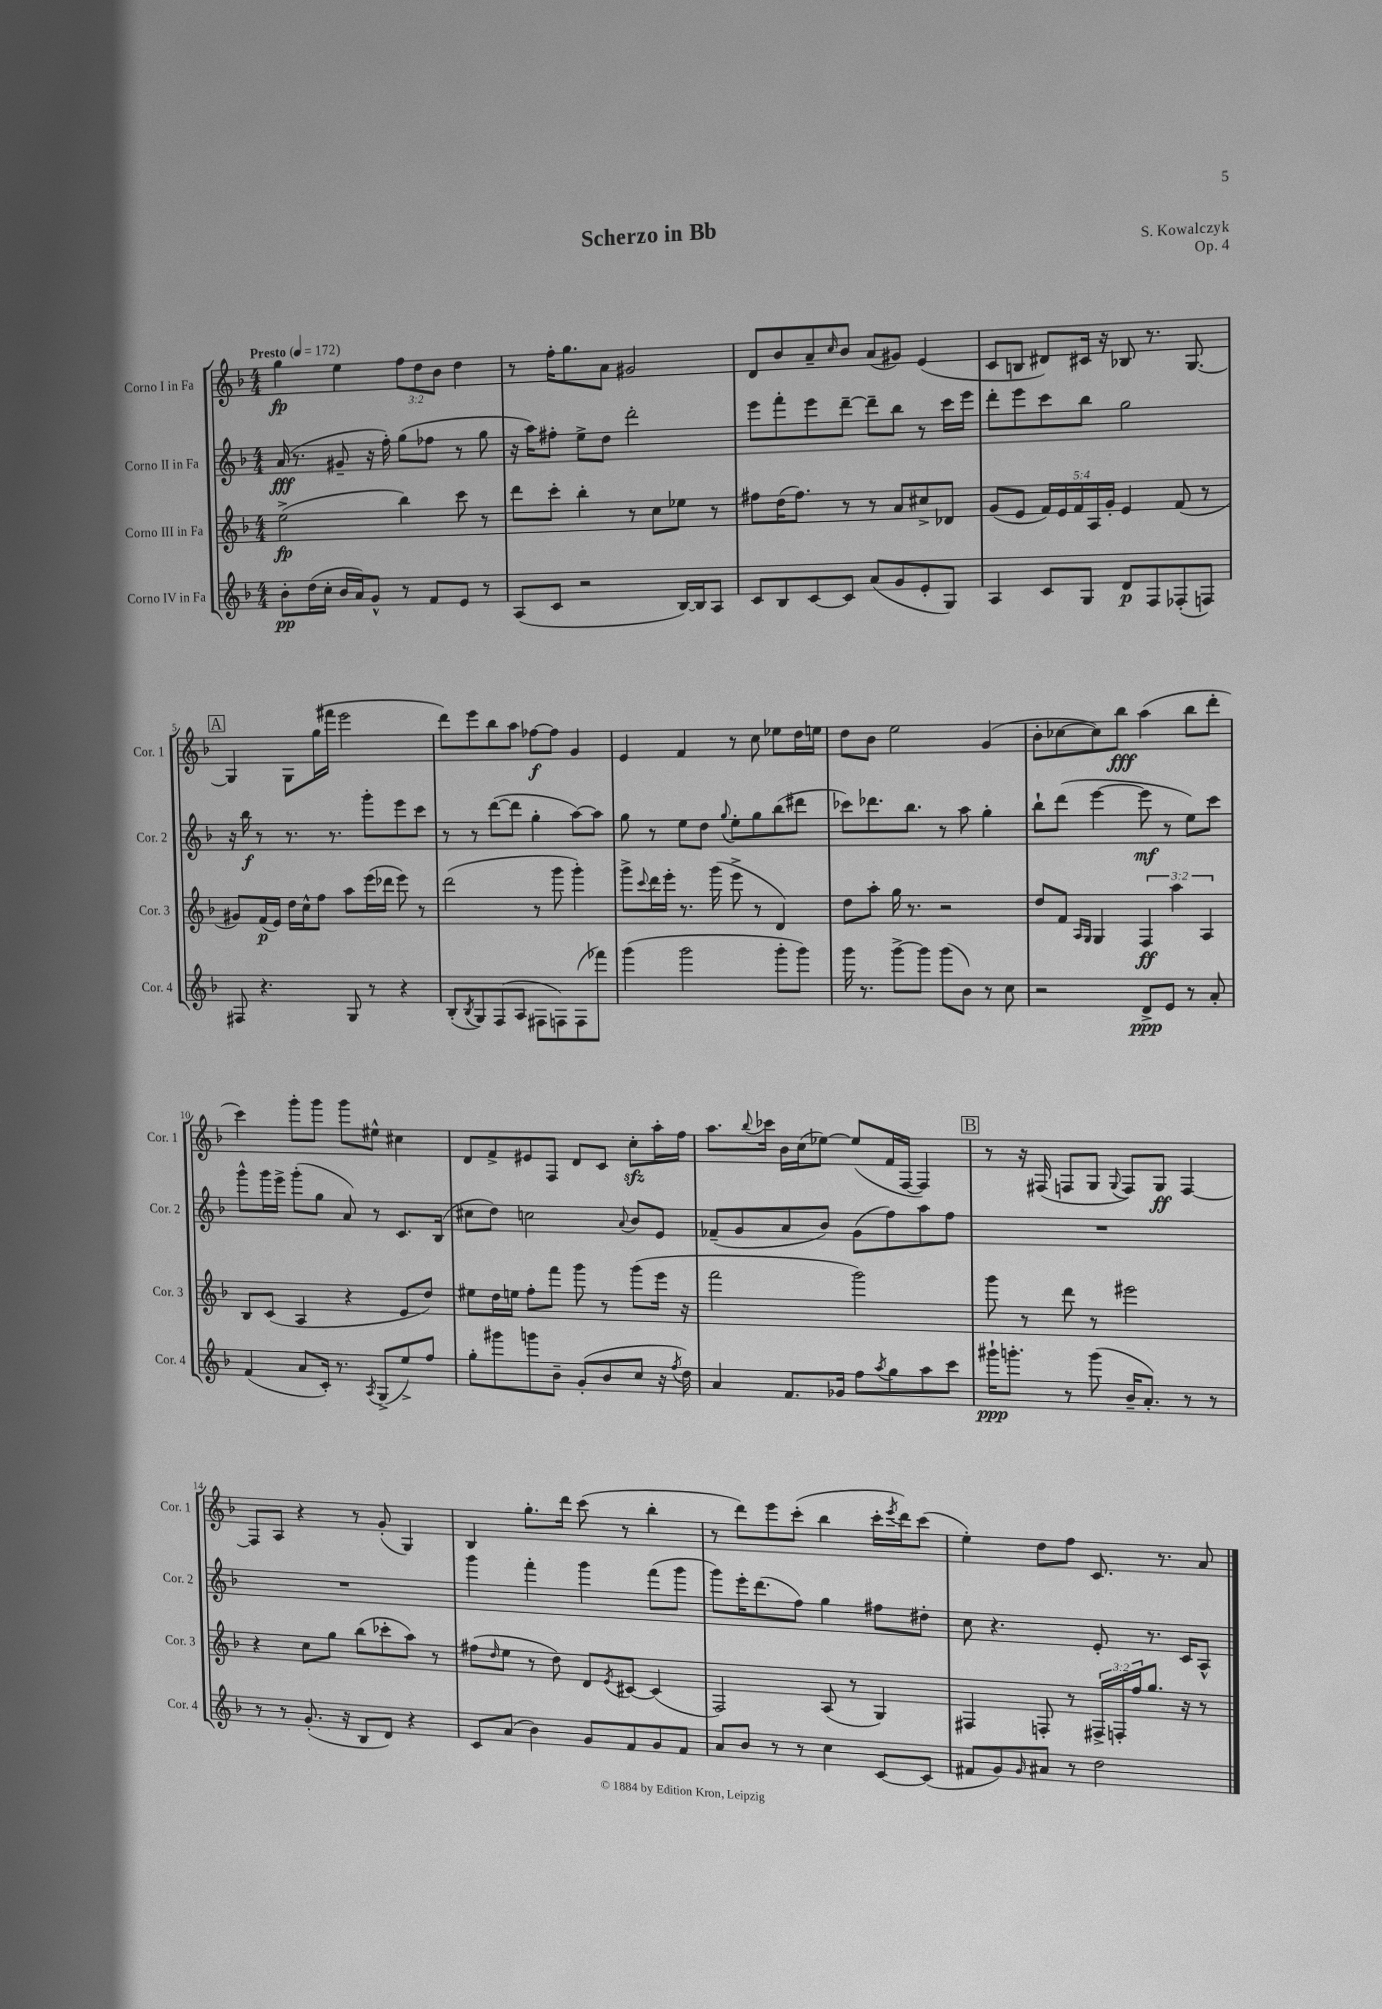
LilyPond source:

\header { title = "Scherzo in Bb" composer = "S. Kowalczyk" opus = "Op. 4" }
<<
\new StaffGroup <<
\new Staff = "s0" \with { instrumentName = "Corno I in Fa" shortInstrumentName = "Cor. 1" } {
    \clef treble \key f \major \numericTimeSignature \time 4/4 \override Staff.TupletNumber.text = #tuplet-number::calc-fraction-text \tempo "Presto" 4 = 172
    g''4\fp e''4 \tuplet 3/2 { f''8 d''8 bes'8 } d''4 |
    r8 f''16-. g''8. a'8 gis'2 |
    d'8 bes'8 a'8-- \grace { c''16 } bes'8 a'8( gis'8) e'4( |
    c'8 b8 dis'8) cis'16 r16 bes8 r8. g8.~ |
    \mark \markup { \box "A" } g4 g8 g''16( fis'''16 e'''2 |
    d'''8) e'''8 bes''8 a''8 fes''8~\f fes''8 g'4 |
    e'4 f'4 r8 c''8 ees''8 d''16 e''16 |
    d''8 bes'8 e''2 g'4( |
    bes'8-. ces''8~ ces''8) bes''8\fff a''4( bes''8 d'''8-. |
    c'''4) g'''8-. g'''8 g'''8 eis''8-^ cis''4 |
    d'8 f'8-> eis'8 f8 d'8 c'8 c''8-.\sfz a''16-. f''16 |
    a''8. \appoggiatura { bes''8 } ces'''16 bes'16 c''16( ees''8~) ees''8( f'16 f16~ f4) |
    \mark \markup { \box "B" } r8 r16 fis16( f8 g8 \appoggiatura { g8 } f8) g8\ff f4~ |
    f8 a8 r4 r8 g'8-.( g4) |
    bes4 g''8.-. d'''16 c'''8( r8 bes''4-. |
    r8 d'''8) e'''8 c'''8-.( bes''4 c'''16-. \acciaccatura { e'''8 } d'''16) c'''8( |
    e''4-.) d''8 f''8 c'8. r8. a'8 \bar "|." |
}
\new Staff = "s1" \with { instrumentName = "Corno II in Fa" shortInstrumentName = "Cor. 2" } {
    \clef treble \key f \major \numericTimeSignature \time 4/4
    a'16\fff( r8. gis'8-- r16 f''16-.) g''8( fes''8 r8 g''8 |
    r16 a''16) fis''8-. e''8-> d''8 d'''2-. |
    e'''8 f'''8-. e'''8 d'''8~-- d'''8-- bes''8 r8 c'''16 e'''16 |
    d'''8-. e'''8 c'''8 bes''8 g''2 |
    \mark \markup { \box "A" } r16 bes''16\f r8 r8. r8. g'''8-. e'''8 c'''8 |
    r8 r8 d'''8~( d'''8 g''4-. a''8~) a''8 |
    g''8 r8 e''8 d''8 \appoggiatura { g''8 } e''8-. g''8 bes''8( dis'''8 |
    ces'''8) des'''8. bes''8. r8 a''8 g''4-. |
    bes''8-! d'''8( e'''4~ e'''8\mf r8 e''8) c'''8 |
    g'''8-^ g'''16 e'''16-> g'''8-.( g''8 a'8) r8 c'8. bes16( |
    cis''8 d''8) c''2 \appoggiatura { a'8 } bes'8 e'8 |
    fes'8--( g'8 a'8 bes'8) g'8( f''8) a''8 f''8 |
    \mark \markup { \box "B" } R1 |
    R1 |
    g'''4 f'''4-. g'''4 f'''8( g'''8 |
    g'''8) e'''16-. d'''8.( f''8) g''4 fis''8 dis''8-. |
    c''8 r4. e'8-. r8. c'16 a8-^ \bar "|." |
}
\new Staff = "s2" \with { instrumentName = "Corno III in Fa" shortInstrumentName = "Cor. 3" } {
    \clef treble \key f \major \numericTimeSignature \time 4/4 \override Staff.TupletNumber.text = #tuplet-number::calc-fraction-text
    e''2->\fp( bes''4) c'''8 r8 |
    d'''8 c'''8-. bes''4-. r8 c''8 ees''8 r8 |
    fis''8 d''16( fis''8.) r8 r8 a'8 cis''8-> des'8 |
    g'8( e'8 \tuplet 5/4 { f'16) e'16 f'16 a16 g'16-. } e'4 f'8( r8 |
    \mark \markup { \box "A" } gis'8) f'16\p( e'16) d''16 c''16-^ f''8 a''8 e'''16( des'''16 e'''8) r8 |
    d'''2( r8 g'''8 g'''4-.) |
    g'''8-> \appoggiatura { c'''8 } d'''16 e'''16-. r8. g'''16( e'''8-> r8 d'4) |
    d''8 a''8-. g''16 r8. r2 |
    d''8 f'8 \grace { a16 g16 } g4 \tuplet 3/2 { f4\ff a''4 a4 } |
    bes8 c'8( a4 r4 e'8 d''8) |
    eis''8 d''16 e''16 f''8-. f'''8 g'''8 r8 g'''8( e'''16 r16 |
    f'''2 g'''2) |
    \mark \markup { \box "B" } g'''8 r8 d'''8 r8 eis'''2 |
    r4 c''8 g''8 bes''8( ces'''8-. a''8) r8 |
    fis''8( \grace { d''16 } e''8 r8 d''8) d'8 \acciaccatura { e'8 } cis'8~ cis'4( |
    f2) a8( r8 g4) |
    fis4 f8-. r8 \tuplet 3/2 { fis16-> f16-. f''16 } g''8. r16 r8 \bar "|." |
}
\new Staff = "s3" \with { instrumentName = "Corno IV in Fa" shortInstrumentName = "Cor. 4" } {
    \clef treble \key f \major \numericTimeSignature \time 4/4
    bes'8-.\pp d''16( c''16-. bes'16 a'16) g'8-^ r8 f'8 e'8 r8 |
    a8( c'8 r2 bes16~) bes16 a8 |
    c'8 bes8 c'8~ c'8 a'8( g'8 e'8-. g8) |
    a4 c'8 g8 d'8\p f8 fes8-.( f8) |
    \mark \markup { \box "A" } fis8 r4. g8 r8 r4 |
    bes8-.( \acciaccatura { bes8 } g8) f8( a8 fis8 f8) f8( fes'''8) |
    g'''4( g'''2 g'''8-. g'''8) |
    g'''16 r8. g'''8~-> g'''8 g'''8( bes'8) r8 c''8 |
    r2 d'8->\ppp e'8 r8 a'8-. |
    f'4( a'8 c'16-.) r8. \acciaccatura { a8 } g8->( e''8->) f''8 |
    g''8-. gis'''8 g'''8 bes'8-- g'8-.( bes'8 c''8 r16 \acciaccatura { f''8 } d''16) |
    a'4 f'8. ges'16 f''8 \acciaccatura { a''8 } g''8 a''8 c'''8 |
    \mark \markup { \box "B" } gis'''16-!\ppp g'''8.-. r8 g'''8( bes'16-- a'8.-.) r8 r8 |
    r8 r8 g'8.-.( r16 bes8 d'8) r4 |
    c'8 a'8( bes'4) g'8 f'8 g'8 f'8 |
    a'8 bes'8 r8 r8 c''4 c'8~ c'8( |
    fis'8 g'8) \grace { g'16 } ais'8 r8 d''2 \bar "|." |
}
>>
>>
